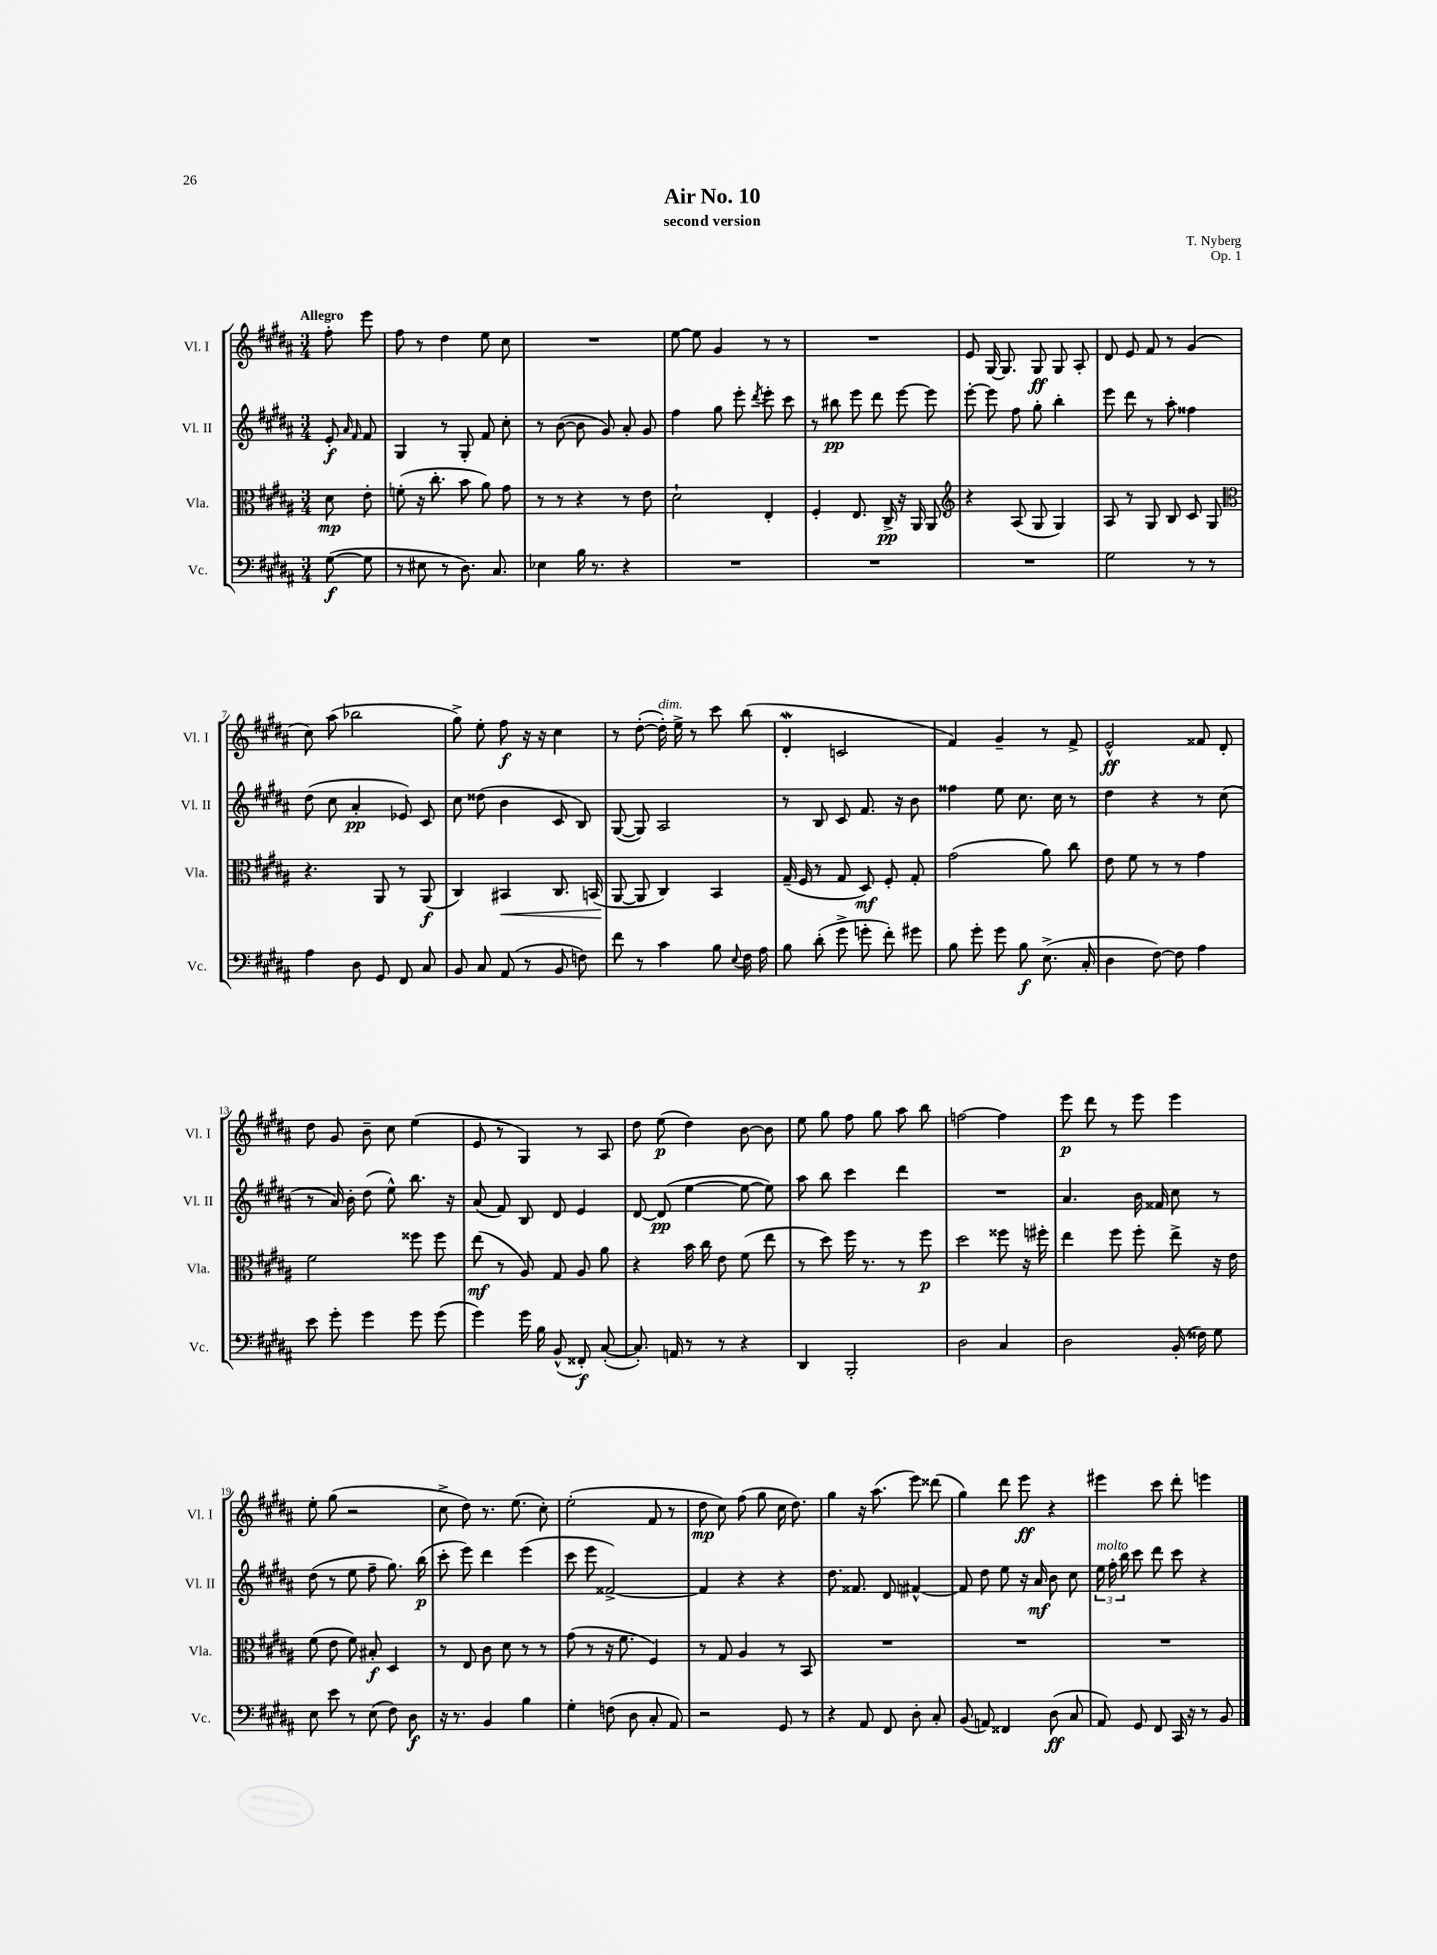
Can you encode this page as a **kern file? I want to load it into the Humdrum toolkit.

**kern	**dynam	**kern	**dynam	**kern	**dynam	**kern	**dynam
*part4	*part4	*part3	*part3	*part2	*part2	*part1	*part1
*staff4	*staff4	*staff3	*staff3	*staff2	*staff2	*staff1	*staff1
*I"Vc.	*	*I"Vla.	*	*I"Vl. II	*	*I"Vl. I	*
*I'Vc.	*	*I'Vla.	*	*I'Vl. II	*	*I'Vl. I	*
*clefF4	*	*clefC3	*	*clefG2	*	*clefG2	*
*k[f#c#g#d#a#]	*	*k[f#c#g#d#a#]	*	*k[f#c#g#d#a#]	*	*k[f#c#g#d#a#]	*
*M3/4	*	*M3/4	*	*M3/4	*	*M3/4	*
=	=	=	=	=	=	=	=
!	!	!	!	!	!	!LO:TX:a:B:t=Allegro	!
([8G#\	f	8d#\	mp	8e'/	f	8ff#'\	.
.	.	.	.	16qqa#/	.	.	.
.	.	.	.	16qqf#/	.	.	.
8G#\]	.	8e'\	.	8f#/	.	8eee\	.
=1	=1	=1	=1	=1	=1	=1	=1
8r	.	(8fn'\	.	4G#/	.	8ff#\	.
8E#X\	.	16r	.	.	.	8r	.
.	.	8.cc#'\	.	.	.	.	.
8r	.	.	.	8r	.	4dd#\	.
8.D#\)	.	8b\	.	8G#'/	.	.	.
.	.	8a#\)	.	8f#/	.	8ee\	.
8.C#/	.	.	.	.	.	.	.
.	.	8g#\	.	8cc#'\	.	8cc#\	.
=2	=2	=2	=2	=2	=2	=2	=2
4E-X\	.	8r	.	8r	.	2.r	.
.	.	8r	.	([8b\	.	.	.
16B\	.	4r	.	8b\]	.	.	.
8.r	.	.	.	.	.	.	.
.	.	.	.	8g#/)	.	.	.
4r	.	8r	.	8a#'/	.	.	.
.	.	8e\	.	8g#/	.	.	.
=3	=3	=3	=3	=3	=3	=3	=3
2.r	.	2d#`\	.	4ff#\	.	[8ee\	.
.	.	.	.	.	.	8ee\]	.
.	.	.	.	8gg#\	.	4g#/	.
.	.	.	.	8eee'\	.	.	.
.	.	.	.	8qddd#/	.	.	.
.	.	4E'/	.	8eee'\	.	8r	.
.	.	.	.	8ccc#\	.	8r	.
=4	=4	=4	=4	=4	=4	=4	=4
2.r	.	4F#'/	.	8r	.	2.r	.
.	.	.	.	8bb#X\	pp	.	.
.	.	8.E/	.	8eee\	.	.	.
.	.	.	.	8ddd#\	.	.	.
.	.	16C#^/	pp	.	.	.	.
.	.	16r	.	[8eee\	.	.	.
.	.	16AA#/	.	.	.	.	.
.	.	8AA#/	.	8eee\]	.	.	.
=5	=5	=5	=5	=5	=5	=5	=5
*	*	*clefG2	*	*	*	*	*
2.r	.	4r	.	[8eee'\	.	8e/	.
.	.	.	.	8eee\]	.	[16G#/	.
.	.	.	.	.	.	8.G#/]	.
.	.	(8A#/	.	8ff#\	.	.	.
.	.	8G#/	.	8gg#'\	.	8G#/	ff
.	.	4G#/)	.	4bb'\	.	8G#/	.
.	.	.	.	.	.	8A#'/	.
=6	=6	=6	=6	=6	=6	=6	=6
2G#\	.	8A#/	.	8eee\	.	8d#/	.
.	.	8r	.	8ddd#\	.	8e/	.
.	.	8G#/	.	8r	.	8f#/	.
.	.	8B/	.	8aa#'\	.	8r	.
8r	.	8c#/	.	4ff##X\	.	(4g#/	.
8r	.	8G#/	.	.	.	.	.
!!LO:LB:g=z
=7	=7	=7	=7	=7	=7	=7	=7
*	*	*clefC3	*	*	*	*	*
4A#\	.	4.r	.	(8dd#\	.	8cc#\)	.
.	.	.	.	8cc#\	.	(8aa#\	.
8D#\	.	.	.	4a#'/	pp	2bb-X\	.
8GG#/	.	8AA#/	.	.	.	.	.
8FF#/	.	8r	.	8e-X/)	.	.	.
8C#/	.	(8AA#/	f	8c#/	.	.	.
=8	=8	=8	=8	=8	=8	=8	=8
8BB/	.	4C#/)	.	8cc#\	.	8gg#^\)	.
8C#/	.	.	.	(8dd##X\	.	8ee'\	.
!	!	!	!LO:HP:b	!	!	!	!
(8AA#/	.	4BB#X/	<	4b\	.	8ff#\	f
8r	.	.	.	.	.	16r	.
.	.	.	.	.	.	16r	.
8BB/	.	8.C#/	.	8c#/	.	4cc#\	.
8Fn\)	.	.	.	8B/)	.	.	.
.	.	(16BBn/	.	.	.	.	.
=9	=9	=9	=9	=9	=9	=9	=9
8f#\	.	[8AA#/	.	([8G#/	.	8r	.
8r	.	8AA#/]	[	8G#/])	.	([8dd#'\	.
!	!	!	!	!	!	!LO:TX:a:i:t=dim.	!
4c#\	.	4C#/)	.	2A#/	.	16dd#'\])	.
.	.	.	.	.	.	16ee^\	.
.	.	.	.	.	.	8r	.
8B\	.	4BB/	.	.	.	8ccc#\	.
8qqE/	.	.	.	.	.	.	.
16F#\	.	.	.	.	.	(8bb\	.
16A#\	.	.	.	.	.	.	.
=10	=10	=10	=10	=10	=10	=10	=10
8B\	.	(16G#~/	.	8r	.	4d#W'/	.
.	.	16F#/	.	.	.	.	.
(8d#'\	.	8r	.	8B/	.	.	.
8g#^\	.	8G#/	.	8c#/	.	2cn/	.
8gn'\	.	8D#/)	mf	8.f#/	.	.	.
8f#'\)	.	8F#'/	.	.	.	.	.
.	.	.	.	16r	.	.	.
8g#X\	.	8G#'/	.	8b\	.	.	.
=11	=11	=11	=11	=11	=11	=11	=11
8B\	.	(2g#\	.	4ff##X\	.	4f#/)	.
8g#'\	.	.	.	.	.	.	.
8g#\	.	.	.	8ee\	.	4g#~/	.
8B\	f	.	.	8.cc#\	.	.	.
(8.E^\	.	8a#\)	.	.	.	8r	.
.	.	.	.	16cc#\	.	.	.
.	.	8cc#\	.	8r	.	8f#^/	.
16C#'/	.	.	.	.	.	.	.
=12	=12	=12	=12	=12	=12	=12	=12
4D#\	.	8e\	.	4dd#\	.	2e^^/	ff
.	.	8f#\	.	.	.	.	.
[8F#\)	.	8r	.	4r	.	.	.
8F#\]	.	8r	.	.	.	.	.
4A#\	.	4g#\	.	8r	.	8f##X/	.
.	.	.	.	(8cc#\	.	8d#'/	.
!!LO:LB:g=z
=13	=13	=13	=13	=13	=13	=13	=13
8e\	.	2f#\	.	8r	.	8dd#\	.
8g#'\	.	.	.	16a#/)	.	8g#/	.
.	.	.	.	16b'\	.	.	.
4g#\	.	.	.	(8dd#\	.	8b~\	.
.	.	.	.	8ee^^\)	.	8cc#\	.
8g#\	.	8ff##X\	.	8.bb\	.	(4ee\	.
(8g#\	.	8ff##\	.	.	.	.	.
.	.	.	.	16r	.	.	.
=14	=14	=14	=14	=14	=14	=14	=14
4g#\)	.	(8ee\	mf	(8a#/	.	8e/	.
.	.	8r	.	8f#/)	.	8r	.
16g#\	.	8A#/)	.	8B/	.	4G#/)	.
16B\	.	.	.	.	.	.	.
(8BB^^/	.	8G#/	.	8d#/	.	.	.
8FF##X'/)	f	8A#/	.	4e/	.	8r	.
([8C#'/	.	8a#\	.	.	.	8A#/	.
=15	=15	=15	=15	=15	=15	=15	=15
8.C#'/])	.	4r	.	[8d#/	.	8dd#\	.
.	.	.	.	(8d#/]	pp	(8ee\	p
16AAn/	.	.	.	.	.	.	.
8r	.	16b\	.	[4ee\	.	4dd#\)	.
.	.	16cc#\	.	.	.	.	.
8r	.	8e\	.	.	.	.	.
4r	.	(8f#\	.	8ee\_	.	[8b\	.
.	.	8ee\	.	8ee\])	.	8b\]	.
=16	=16	=16	=16	=16	=16	=16	=16
4DD#/	.	8r	.	8aa#\	.	8ee\	.
.	.	8dd#\)	.	8bb\	.	8gg#\	.
2BBB'/	.	16ff#\	.	4ccc#\	.	8ff#\	.
.	.	8.r	.	.	.	.	.
.	.	.	.	.	.	8gg#\	.
.	.	8r	.	4ddd#\	.	8aa#\	.
.	.	8ff#\	p	.	.	8bb\	.
=17	=17	=17	=17	=17	=17	=17	=17
2D#\	.	2dd#\	.	2.r	.	[2ffn\	.
4C#/	.	8ff##X\	.	.	.	4ff\]	.
.	.	16r	.	.	.	.	.
.	.	16ff#X'\	.	.	.	.	.
=18	=18	=18	=18	=18	=18	=18	=18
2D#\	.	4ee\	.	4.a#/	.	8eee\	p
.	.	.	.	.	.	8ddd#\	.
.	.	8ff#\	.	.	.	8r	.
.	.	8ff#'\	.	16b\	.	8eee\	.
.	.	.	.	16f##X/	.	.	.
(16BB'/	.	8ee^\	.	8cc#\	.	4eee\	.
16F##X\)	.	.	.	.	.	.	.
8G#\	.	16r	.	8r	.	.	.
.	.	16e\	.	.	.	.	.
!!LO:LB:g=z
=19	=19	=19	=19	=19	=19	=19	=19
8E\	.	(8f#\	.	(8dd#\	.	8ee'\	.
8e\	.	8e\	.	8r	.	(8gg#\	.
8r	.	8f#\)	.	8ee\	.	2r	.
(8E\	.	8B#X'/	f	8ff#~\	.	.	.
8F#\)	.	4D#/	.	8.gg#\)	.	.	.
8D#\	f	.	.	.	.	.	.
.	.	.	.	(16bb\	p	.	.
=20	=20	=20	=20	=20	=20	=20	=20
16r	.	8r	.	8ccc#'\	.	8cc#^\	.
8.r	.	.	.	.	.	.	.
.	.	8E/	.	8eee\)	.	8dd#\)	.
4BB/	.	8c#\	.	4ddd#\	.	8.r	.
.	.	8d#\	.	.	.	.	.
.	.	.	.	.	.	(8.ee\	.
4B\	.	8r	.	(4eee\	.	.	.
.	.	8r	.	.	.	8cc#'\)	.
=21	=21	=21	=21	=21	=21	=21	=21
4G#'\	.	(8g#\	.	8ccc#\	.	(2ee'\	.
.	.	8r	.	8eee\	.	.	.
(8Fn\	.	16r	.	[2f##X^/)	.	.	.
.	.	8.f#\	.	.	.	.	.
8D#\	.	.	.	.	.	.	.
8C#'/	.	4F#/)	.	.	.	8f#/	.
8AA#/)	.	.	.	.	.	8r	.
=22	=22	=22	=22	=22	=22	=22	=22
2r	.	8r	.	4f##/]	.	8dd#\	mp
.	.	8G#/	.	.	.	8cc#\)	.
.	.	4A#/	.	4r	.	(8ff#\	.
.	.	.	.	.	.	8gg#\	.
8GG#/	.	8r	.	4r	.	16cc#\	.
.	.	.	.	.	.	8.dd#\)	.
8r	.	8BB/	.	.	.	.	.
=23	=23	=23	=23	=23	=23	=23	=23
4r	.	2.r	.	8.dd#\	.	4gg#\	.
.	.	.	.	8.f##X/	.	.	.
8AA#/	.	.	.	.	.	16r	.
.	.	.	.	.	.	(8.aa#\	.
8FF#/	.	.	.	8d#/	.	.	.
8D#'\	.	.	.	[4f#X^^/	.	8eee\)	.
8C#'/	.	.	.	.	.	(8ddd##X\	.
=24	=24	=24	=24	=24	=24	=24	=24
(8BB/	.	2.r	.	8f#/]	.	4gg#\)	.
8AAn/)	.	.	.	8dd#\	.	.	.
4FF##X/	.	.	.	8ee\	.	8ddd#\	.
.	.	.	.	16r	.	8eee\	ff
.	.	.	.	16a#/	mf	.	.
(8D#\	ff	.	.	8b\	.	4r	.
8C#/	.	.	.	8cc#\	.	.	.
=25	=25	=25	=25	=25	=25	=25	=25
!	!	!	!	!LO:TX:a:i:t=molto	!	!	!
8AA#/)	.	2.r	.	24ee\	.	4eee#X\	.
.	.	.	.	24ff#'\	.	.	.
.	.	.	.	24bb\	.	.	.
8GG#/	.	.	.	8ccc#\	.	.	.
8FF#/	.	.	.	8ddd#\	.	8ccc#\	.
16CC#/	.	.	.	8ccc#\	.	8ddd#'\	.
16r	.	.	.	.	.	.	.
8r	.	.	.	4r	.	4eeen\	.
8BB/	.	.	.	.	.	.	.
==	==	==	==	==	==	==	==
*-	*-	*-	*-	*-	*-	*-	*-
